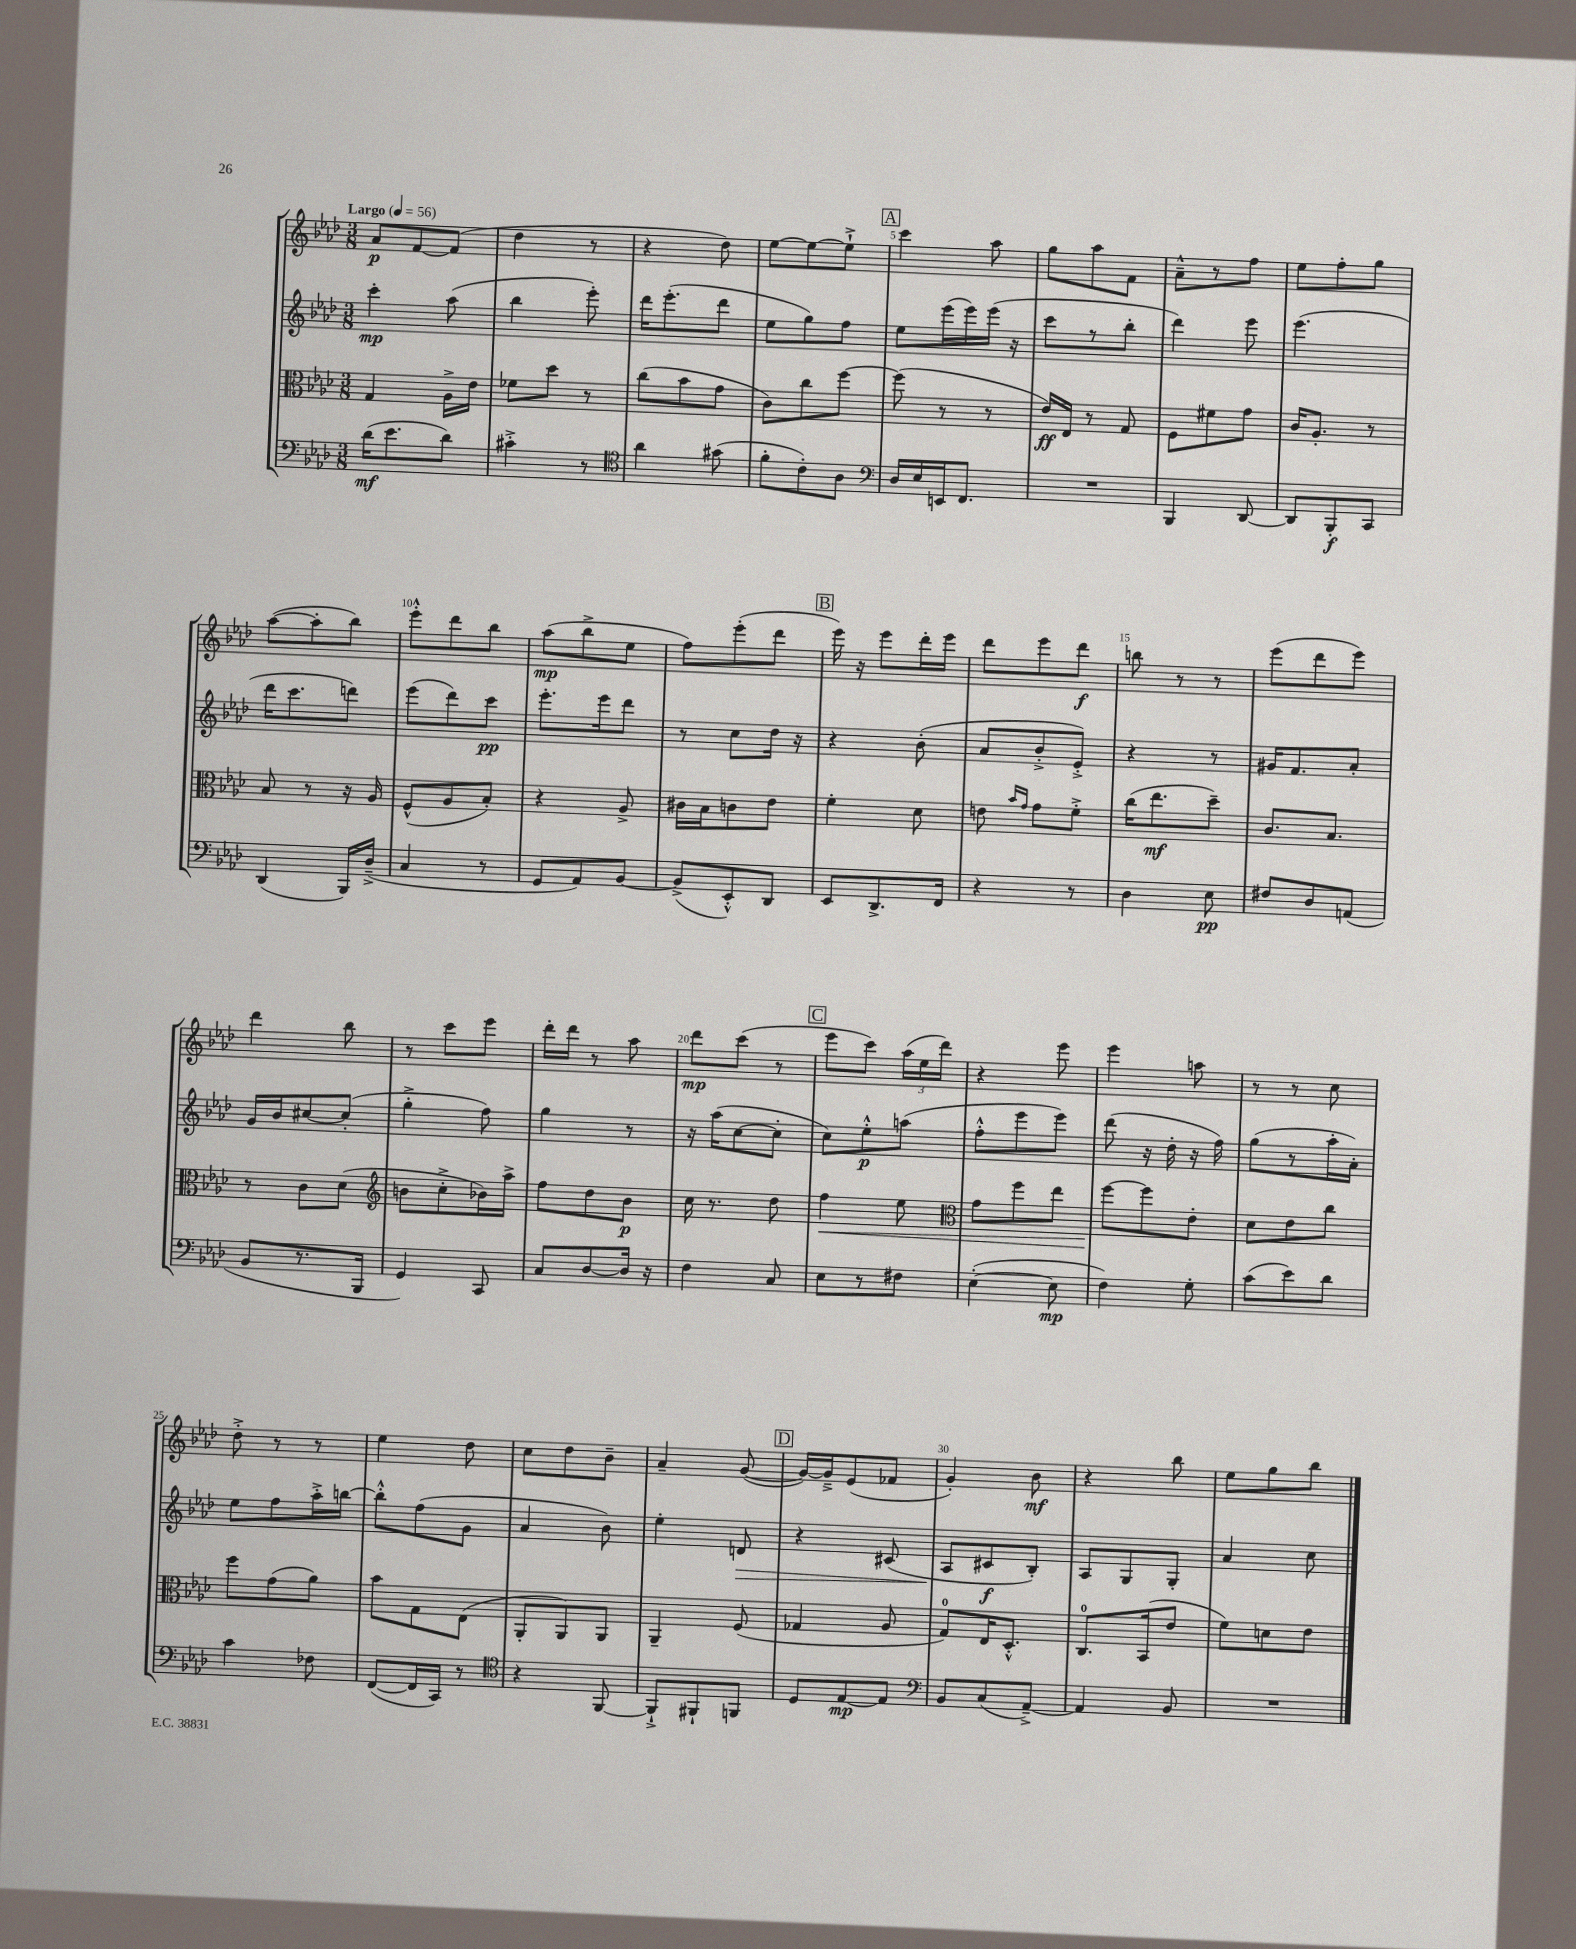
<<
\new StaffGroup <<
\new Staff = "s0" {
    \clef treble \key aes \major \numericTimeSignature \time 3/8 \tempo "Largo" 4 = 56
    \autoBeamOff aes'8[\p f'8~ f'8]( |
    des''4 r8 |
    r4 des''8) |
    ees''8[~ ees''8~ ees''8]-!-> |
    \mark \markup { \box "A" } c'''4 aes''8 |
    g''8[ aes''8 f'8] |
    aes'8[---^ r8 f''8] |
    ees''8[ f''8-. g''8] |
    aes''8[~( aes''8-. bes''8]) |
    ees'''8[-.-^ des'''8 bes''8] |
    aes''8[\mp( bes''8-> ees''8] |
    f''8[) ees'''8-.( des'''8] |
    \mark \markup { \box "B" } ees'''16) r16 ees'''8[ des'''16-. ees'''16] |
    des'''8[ ees'''8 des'''8]\f |
    b''8 r8 r8 |
    ees'''8[( des'''8 ees'''8]) |
    des'''4 bes''8 |
    r8 c'''8[ ees'''8] |
    des'''16[-. des'''16] r8 aes''8 |
    des'''8[\mp c'''8]( r8 |
    \mark \markup { \box "C" } ees'''8[ c'''8]) \tuplet 3/2 { aes''16[( ees''16 des'''16]) } |
    r4 ees'''8 |
    ees'''4 a''8 |
    r8 r8 c''8 |
    des''8-.-> r8 r8 |
    ees''4 des''8 |
    c''8[ des''8 bes'8]-- |
    aes'4-- g'8~( |
    \mark \markup { \box "D" } g'16[~) g'16---> ees'8( fes'8] |
    g'4-.) bes'8\mf |
    r4 bes''8 |
    ees''8[ g''8 bes''8] \bar "|." |
}
\new Staff = "s1" {
    \clef treble \key aes \major \numericTimeSignature \time 3/8
    \autoBeamOff c'''4-.\mp aes''8( |
    bes''4 ees'''8-.) |
    des'''16[ ees'''8.-.( des'''8] |
    ees''8[ g''8) f''8] |
    \mark \markup { \box "A" } ees''8[ ees'''16( ees'''16) ees'''16]( r16 |
    c'''8[ r8 bes''8]-. |
    des'''4) ees'''8 |
    ees'''4.( |
    des'''16[ c'''8. d'''8]) |
    ees'''8[( des'''8) c'''8]\pp |
    ees'''8.[-. ees'''16 des'''8] |
    r8 c''8[ des''16] r16 |
    \mark \markup { \box "B" } r4 bes'8-.( |
    aes'8[ bes'8-.-> ees'8]-.->) |
    r4 r8 |
    gis'16[ f'8. aes'8]-. |
    g'16[ bes'16 cis''8~ cis''8]-.( |
    g''4-.-> f''8) |
    g''4 r8 |
    r16 aes''16[( c''8~ c''8]-. |
    \mark \markup { \box "C" } c''8[) ees''8-.-^\p a''8]( |
    f''8[-.-^ ees'''8 ees'''8]) |
    des'''8( r16 des''16-. r16 f''16) |
    g''8[( r8 aes''16-. aes'16]-.) |
    ees''8[ f''8 aes''16-.-> b''16]~ |
    b''8[-.-^ f''8( g'8] |
    aes'4 bes'8) |
    ees''4-. d'8\> |
    \mark \markup { \box "D" } r4 cis'8( |
    aes8[\! cis'8\f bes8]-.) |
    aes8[ g8 g8]-. |
    aes'4 c''8 \bar "|." |
}
\new Staff = "s2" {
    \clef alto \key aes \major \numericTimeSignature \time 3/8
    \autoBeamOff g4 aes16[-> ees'16] |
    fes'8[ des''8] r8 |
    c''8[( bes'8 g'8] |
    c'8[) c''8 f''8]~ |
    \mark \markup { \box "A" } f''8( r8 r8 |
    ees'16[\ff) ees16] r8 g8 |
    f8[ fis'8 g'8] |
    c'16[ aes8.]-. r8 |
    bes8 r8 r16 aes16 |
    f8[-^( aes8 bes8]-.) |
    r4 aes8-> |
    cis'16[ bes16 c'8 ees'8] |
    \mark \markup { \box "B" } f'4-. des'8 |
    e'8 \grace { bes'16[ g'16] } g'8[ f'8]-.-> |
    c''16[( ees''8.\mf des''8]--) |
    c'8.[ bes8.] |
    r8 c'8[ des'8]( |
    \clef treble b'8[ c''8-.-> bes'16) aes''16]-> |
    f''8[ des''8 bes'8]\p |
    c''16 r8. des''8 |
    \mark \markup { \box "C" } f''4\< ees''8 |
    \clef alto g'8[ f''8 ees''8] |
    f''8[~\! f''8 ees'8]-. |
    des'8[ ees'8 c''8] |
    f''8[ g'8( aes'8]) |
    bes'8[ g8 ees8]( |
    aes,8[-. aes,8) aes,8] |
    aes,4-- f8( |
    \mark \markup { \box "D" } ges4 aes8 |
    g8[-0) ees16 des8.]-.-^ |
    c8.[-0 bes,16( ees'8] |
    f'8[) d'8 ees'8] \bar "|." |
}
\new Staff = "s3" {
    \clef bass \key aes \major \numericTimeSignature \time 3/8
    \autoBeamOff des'16[\mf( ees'8. des'8]) |
    cis'4-.-> r8 |
    \clef tenor aes'4 gis'8( |
    f'8[-. c'8-.) aes8] |
    \mark \markup { \box "A" } \clef bass des16[ ees16 e,16 f,8.] |
    R4. |
    bes,,4 des,8~ |
    des,8[ bes,,8-.\f c,8] |
    des,4( bes,,16[) des16]--->( |
    c4 r8 |
    g,8[ aes,8) bes,8]~ |
    bes,8[->( ees,8-.-^) des,8] |
    \mark \markup { \box "B" } ees,8[ des,8.-> f,16] |
    r4 r8 |
    des4 ees8\pp |
    fis8[ des8 a,8]( |
    bes,8[ r8. bes,,16] |
    g,4) c,8 |
    c8[ des8~ des16] r16 |
    f4 c8 |
    \mark \markup { \box "C" } ees8[ r8 fis8] |
    ees4~-.( ees8\mp |
    f4) g8-. |
    c'8[( ees'8) des'8] |
    c'4 fes8 |
    f,8[~( f,16 c,16]) r8 |
    \clef tenor r4 f,8~ |
    f,8[-!-> fis,8-! f,8] |
    \mark \markup { \box "D" } des8[ ees8~\mp ees8] |
    \clef bass bes,8[ c8( aes,8]~--->) |
    aes,4 bes,8 |
    R4. \bar "|." |
}
>>
>>
\layout { \context { \Score \override BarNumber.break-visibility = ##(#f #t #t) barNumberVisibility = #(every-nth-bar-number-visible 5) } }
